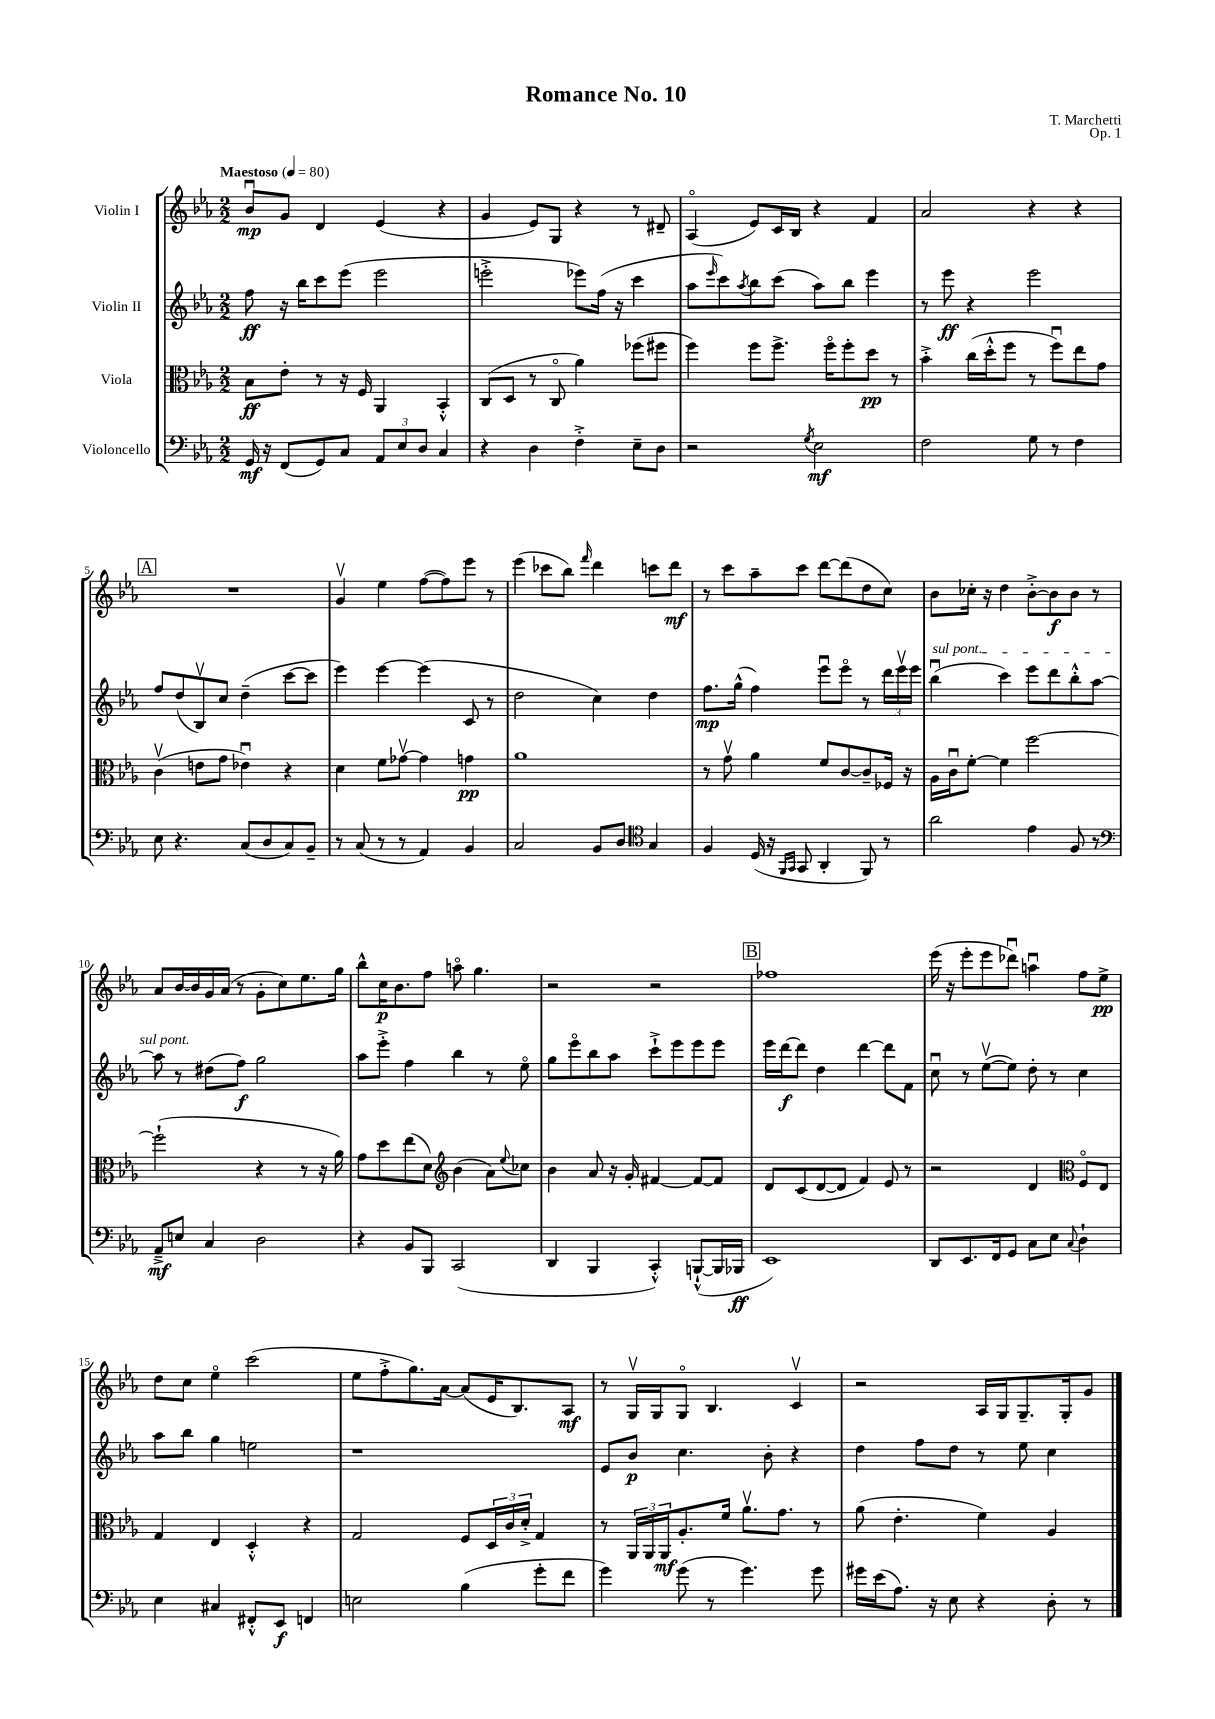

**kern	**kern	**kern	**kern
*staff4	*staff3	*staff2	*staff1
*clefF4	*clefC3	*clefG2	*clefG2
*k[b-e-a-]	*k[b-e-a-]	*k[b-e-a-]	*k[b-e-a-]
*M2/2	*M2/2	*M2/2	*M2/2
*MM80	*MM80	*MM80	*MM80
16GG	8B-	8ff	8b-u
16r	.	.	.
(8FF	8e-'	16r	8g
.	.	16bb-	.
8GG)	8r	8ccc	4d
8C	16r	(8eee-	.
.	16F	.	.
12AA-	4AA-	2eee-	(4e-
12E-	.	.	.
12D	.	.	.
4C	4BB-'^^	.	4r
=	=	=	=
4r	(8C	2eee'^	4g
.	8D	.	.
4D	8r	.	8e-)
.	8Co	.	8G
4F'^	4a-)	8eee-)	4r
.	.	(16ff	.
.	.	16r	.
8E-~	(8ff-	4ccc	8r
8D	8ff#	.	8d#~
=	=	=	=
2r	4ff)	8aa-	(4A-o
.	.	16qqeee-	.
.	.	8ccc)	.
.	.	8qaa-	.
.	8ff	8bb-	8e-)
.	8.ff^	(8ccc	16c
.	.	.	16B-
8qG	.	.	.
2E-	.	8aa-)	4r
.	16ffo	.	.
.	8ff'	8bb-	.
.	8dd	4eee-	4f
.	8r	.	.
=	=	=	=
2F	4b-'^	8r	2a-
.	.	8eee-	.
.	(16cc	4r	.
.	16dd'^^	.	.
.	8ff	.	.
8G	8r	2eee-	4r
8r	8ffu)	.	.
4F	8ee-	.	4r
.	8g	.	.
=	=	=	=
8E-	(4cv	8ff	1r
4.r	.	(8dd	.
.	8e	8B-v)	.
.	8g	8cc	.
(8C	4e-u)	(4dd~	.
8D	.	.	.
8C)	4r	[8ccc	.
8BB-~	.	8ccc]	.
=	=	=	=
8r	4d	4eee-)	4gv
(8C	.	.	.
8r	8f	[4eee-	4ee-
8r	[8g-v	.	.
4AA-)	4g-]	(4eee-]	([8ff
.	.	.	8ff])
4BB-	4g	8c	8eee-
.	.	8r	8r
=	=	=	=
2C	1a-	2dd	(4eee-
.	.	.	8ccc-
.	.	.	8bb-)
.	.	.	16qqfff
8BB-	.	4cc)	4ddd
8D	.	.	.
*clefC4	*	*	*
4G	.	4dd	8ccc
.	.	.	8ddd
=	=	=	=
4F	8r	8.ff	8r
.	8gv	.	8ccc
.	.	(16gg^^	.
(16D	4a-	4ff)	8aa-~
16r	.	.	.
16qqFF	.	.	.
16qqGG	.	.	.
8GG	.	.	8ccc
4AA-'	8f	8eee-u	[8ddd
.	[8c	8eee-o	(8ddd]
8FF)	8c~]	8r	8dd
8r	16F-	24ddd	8cc)
.	.	24eee-v	.
.	16r	.	.
.	.	24eee-	.
=	=	=	=
2a-	16A-	(4bb-u	8b-
.	16cu	.	.
.	[8f'	.	16cc-'
.	.	.	16r
.	4f]	4ccc)	4dd
4e-	[2ff	8eee-	[8b-'^
.	.	8ddd	8b-]
8F	.	8bb-'^^	8b-
8r	.	[8aa-	8r
=	=	=	=
*clefF4	*	*	*
8AA-~^	(2ff`]	8aa-]	8a-
8E	.	8r	[16b-
.	.	.	16b-]
4C	.	(8dd#	16g
.	.	.	(16a-
.	.	8ff)	8r
2D	4r	2gg	8g'
.	.	.	8cc)
.	8r	.	8.ee-
.	16r	.	.
.	16a-)	.	16gg
=	=	=	=
4r	8g	8aa-	8bb-^^
.	8dd	8eee-'^	16cc
.	.	.	8.b-
8BB-	(8ee-	4ff	.
8BBB-	8d)	.	8ff
*	*clefG2	*	*
(2CC	(4b-	4bb-	8aao
.	.	.	4.gg
.	8a-)	8r	.
.	8qqee-	.	.
.	8cc-	8ee-o	.
=	=	=	=
4DD	4b-	8gg	2r
.	.	8eee-o	.
4BBB-	8a-	8bb-	.
.	16r	8aa-	.
.	16g'	.	.
4CC'^^)	[4f#	8ccc`^	2r
.	.	8eee-	.
([8BBB`^^	8f#_	8eee-	.
16BBB]	8f#]	8eee-	.
16BBB-	.	.	.
=	=	=	=
1EE-)	8d	16eee-	1ff-
.	.	[16ddd	.
.	(8c	8ddd]	.
.	[8d	4dd	.
.	8d]	.	.
.	4f)	[4ddd	.
.	8e-	8ddd]	.
.	8r	8f	.
=	=	=	=
8DD	2r	8ccu	(16eee-
.	.	.	16r
8.EE-	.	8r	8eee-'
.	.	([8ee-v	8eee-
16FF	.	.	.
8GG	.	8ee-])	8ddd-u)
8C	4d	8dd'	4aau
8E-	.	8r	.
*	*clefC3	*	*
8qqC	.	.	.
4D`	8Fo	4cc	8ff
.	8E-	.	8ee-^
=	=	=	=
4E-	4G	8aa-	8dd
.	.	8bb-	8cc
4C#	4E-	4gg	4ee-o
8FF#'^^	4D'^^	2ee	(2ccc
8EE-	.	.	.
4FF	4r	.	.
=	=	=	=
2E	2G	1r	8ee-
.	.	.	8ff'^
.	.	.	8.gg)
.	.	.	[16a-
(4B-	8F	.	(8a-]
.	24D	.	16e-
.	24c	.	.
.	.	.	8.B-)
.	24d'^	.	.
8g'	4G	.	.
8f	.	.	8A-
=	=	=	=
4g)	8r	8e-	8r
.	24AA-	8b-	16Gv
.	24AA-	.	.
.	.	.	16G
.	24AA-	.	.
(8g	8.A-'	4.cc	8Go
8r	.	.	4.B-
.	16f	.	.
4.g)	8.a-v	.	.
.	.	8b-'	.
.	8.g	.	.
.	.	4r	4cv
8g	8r	.	.
=	=	=	=
16g#	(8a-	4dd	2r
(16e-	.	.	.
8.A-)	4.e-'	.	.
.	.	8ff	.
16r	.	.	.
8E-	.	8dd	.
4r	4f)	8r	16A-
.	.	.	16G
.	.	8ee-	8.G~
8D'	4A-	4cc	.
.	.	.	16G'
8r	.	.	8g
==	==	==	==
*-	*-	*-	*-
